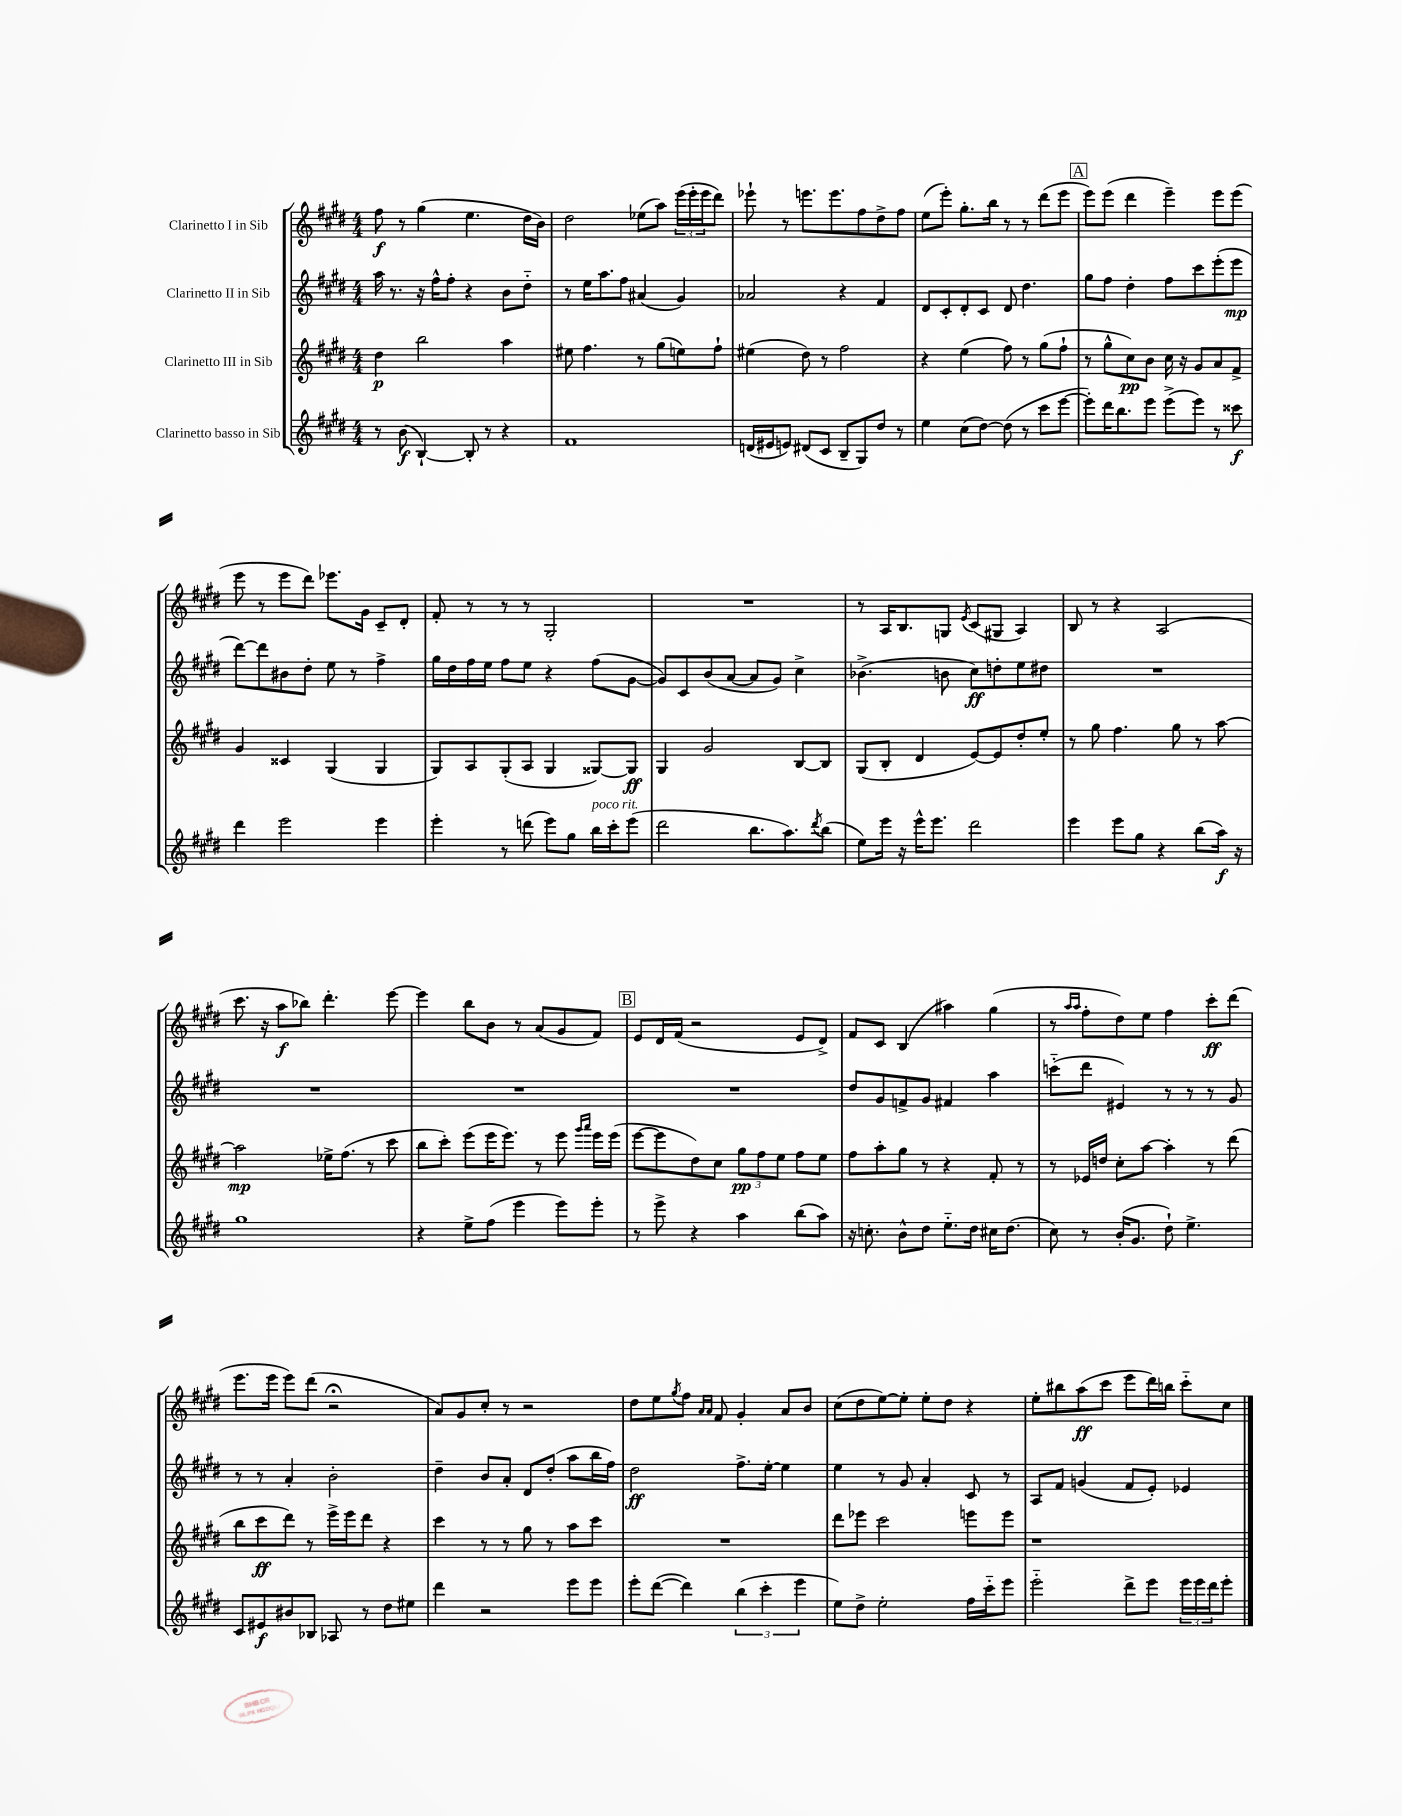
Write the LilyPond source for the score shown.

<<
\new StaffGroup <<
\new Staff = "s0" \with { instrumentName = "Clarinetto I in Sib" } {
    \clef treble \key e \major \numericTimeSignature \time 4/4
    fis''8\f r8 gis''4( e''4. dis''16 b'16) |
    dis''2 ees''8( a''8) \tuplet 3/2 { e'''16( e'''16-. e'''16 } dis'''8) |
    ees'''8-! r8 e'''8. e'''8. fis''8 dis''8-> fis''8 |
    e''8( e'''8-.) gis''8.-. b''16 r8 r8 dis'''8( e'''8 |
    \mark \markup { \box "A" } e'''8) e'''8( dis'''4 e'''4--) e'''8 e'''8( |
    e'''8 r8 e'''8 dis'''8) ees'''8. gis'16 cis'8-- dis'8-. |
    fis'8-. r8 r8 r8 gis2-. |
    R1 |
    r8 a16 b8. g8 \acciaccatura { e'8 } cis'8( gis8 a4) |
    b8 r8 r4 a2( |
    cis'''8. r16 a''8\f bes''8) dis'''4.-. e'''8~ |
    e'''4 b''8 b'8 r8 a'8( gis'8 fis'8) |
    \mark \markup { \box "B" } e'8 dis'16 fis'16( r2 e'8 dis'8->) |
    fis'8 cis'8 b4( ais''4) gis''4( |
    r8 \grace { a''16 a''16 } fis''8-. dis''8) e''8 fis''4 cis'''8-.\ff dis'''8( |
    e'''8. e'''16 e'''8) dis'''8( r2\fermata |
    a'8) gis'8 cis''8-. r8 r2 |
    dis''8 e''8 \acciaccatura { gis''8 } fis''8 \grace { a'16 a'16 } fis'8 gis'4-. a'8 b'8 |
    cis''8( dis''8 e''8~) e''8-. e''8-. dis''8 r4 |
    e''8-. bis''8 a''8\ff( cis'''8 e'''8 dis'''16) b''16 cis'''8-_ cis''8 \bar "|." |
}
\new Staff = "s1" \with { instrumentName = "Clarinetto II in Sib" } {
    \clef treble \key e \major \numericTimeSignature \time 4/4
    a''16 r8. r16 fis''16-^ fis''8-. r4 b'8 dis''8-_ |
    r8 e''16 a''8. fis''8 ais'4( gis'4) |
    aes'2 r4 fis'4 |
    dis'8 cis'8-. dis'8-. cis'8 dis'8 dis''4. |
    \mark \markup { \box "A" } gis''8 fis''8 dis''4-. fis''8 cis'''8 e'''8-.( e'''8\mp |
    dis'''8~) dis'''8 bis'8 dis''8-. e''8 r8 fis''4-> |
    gis''16 dis''16 fis''16 e''16 fis''8 e''8 r4 fis''8( gis'8~ |
    gis'8) cis'8 b'8( a'8~ a'8 gis'8) cis''4-> |
    bes'4.->( b'8 cis''8\ff) d''8-. e''8 dis''8 |
    R1 |
    R1 |
    R1 |
    \mark \markup { \box "B" } R1 |
    dis''8 gis'8 f'8-> gis'8 fis'4 a''4 |
    c'''8-_( dis'''8 eis'4) r8 r8 r8 gis'8 |
    r8 r8 a'4-. b'2-. |
    dis''4-- b'8 a'8-. dis'8 dis''8-.( a''8 b''16 fis''16) |
    dis''2\ff fis''8.-> e''16~-. e''4 |
    e''4 r8 gis'8 a'4-. cis'8 r8 |
    a8 fis'8 g'4( fis'8 e'8-.) ees'4 \bar "|." |
}
\new Staff = "s2" \with { instrumentName = "Clarinetto III in Sib" } {
    \clef treble \key e \major \numericTimeSignature \time 4/4
    dis''4\p b''2 a''4 |
    eis''8 fis''4. r8 gis''8( e''8) fis''8-! |
    eis''4( dis''8) r8 fis''2 |
    r4 e''4( fis''8) r8 gis''8( fis''8-! |
    \mark \markup { \box "A" } r8 gis''8-^ cis''8\pp) b'8 cis''16 r16 gis'8 a'8 fis'8-> |
    gis'4 cisis'4 gis4( gis4 |
    gis8) a8 gis8-.( a8 gis4 gisis8~) gisis8\ff |
    gis4 gis'2 b8~ b8 |
    gis8( b8-. dis'4 e'8~) e'8 dis''8-. e''8-. |
    r8 gis''8 fis''4. gis''8 r8 a''8~ |
    a''2\mp ees''16-> fis''8.( r8 cis'''8 |
    b''8 cis'''8-.) e'''8( e'''16 e'''8.) r8 e'''8 \grace { gis'''16 a'''16 } e'''16 e'''16( |
    \mark \markup { \box "B" } e'''8~ e'''8 dis''8) cis''8 \tuplet 3/2 { gis''8\pp fis''8 e''8 } fis''8 e''8 |
    fis''8 a''8-. gis''8 r8 r4 fis'8-. r8 |
    r8 ees'16 d''16 cis''8-. a''8~ a''4-. r8 dis'''8( |
    b''8 cis'''8\ff dis'''8) r8 e'''16-> e'''16 dis'''8 r4 |
    cis'''4 r8 r8 gis''8 r8 a''8 cis'''8 |
    R1 |
    dis'''8 ees'''8 cis'''2 e'''8 e'''8 |
    r1 \bar "|." |
}
\new Staff = "s3" \with { instrumentName = "Clarinetto basso in Sib" } {
    \clef treble \key e \major \numericTimeSignature \time 4/4
    r8 b'8\f( b4~-!) b8-. r8 r4 |
    fis'1 |
    d'16( eis'16 e'8) dis'8( cis'8 b8-- gis8) dis''8 r8 |
    e''4 cis''8( dis''8~) dis''8( r8 cis'''8 e'''8~ |
    \mark \markup { \box "A" } e'''8-.) dis'''16 b''8. e'''8 e'''8->( e'''8) r8 cisis'''8\f |
    dis'''4 e'''2 e'''4 |
    e'''4-. r8 d'''8( e'''8) gis''8 b''16^\markup { \italic "poco rit." } cis'''16-. e'''8( |
    dis'''2 b''8. a''8.) \acciaccatura { dis'''8 } b''8( |
    e''8) e'''16 r16 e'''16-^ e'''8. dis'''2 |
    e'''4 e'''8 gis''8 r4 b''8( a''16\f) r16 |
    gis''1 |
    r4 e''8-> fis''8( e'''4 e'''8) e'''8-. |
    \mark \markup { \box "B" } r8 e'''8-> r4 a''4 b''8( a''8) |
    r16 c''8.-. b'8-^ dis''8 e''8.-_ dis''16 cis''16 dis''8.( |
    cis''8) r8 b'16-.( gis'8. dis''8-!) e''4.-> |
    cis'8 eis'8\f bis'8 bes8 aes8 r8 dis''8 eis''8 |
    dis'''4 r2 e'''8 e'''8 |
    e'''8-. dis'''8~( dis'''4) \tuplet 3/2 { b''4( cis'''4-. e'''4 } |
    e''8) dis''8-> e''2-. fis''16 cis'''16-_ e'''8 |
    e'''2-_ dis'''8-> e'''8 \tuplet 3/2 { e'''16 e'''16 dis'''16 } e'''8-. \bar "|." |
}
>>
>>
\layout { \context { \Score \remove "Bar_number_engraver" } }
